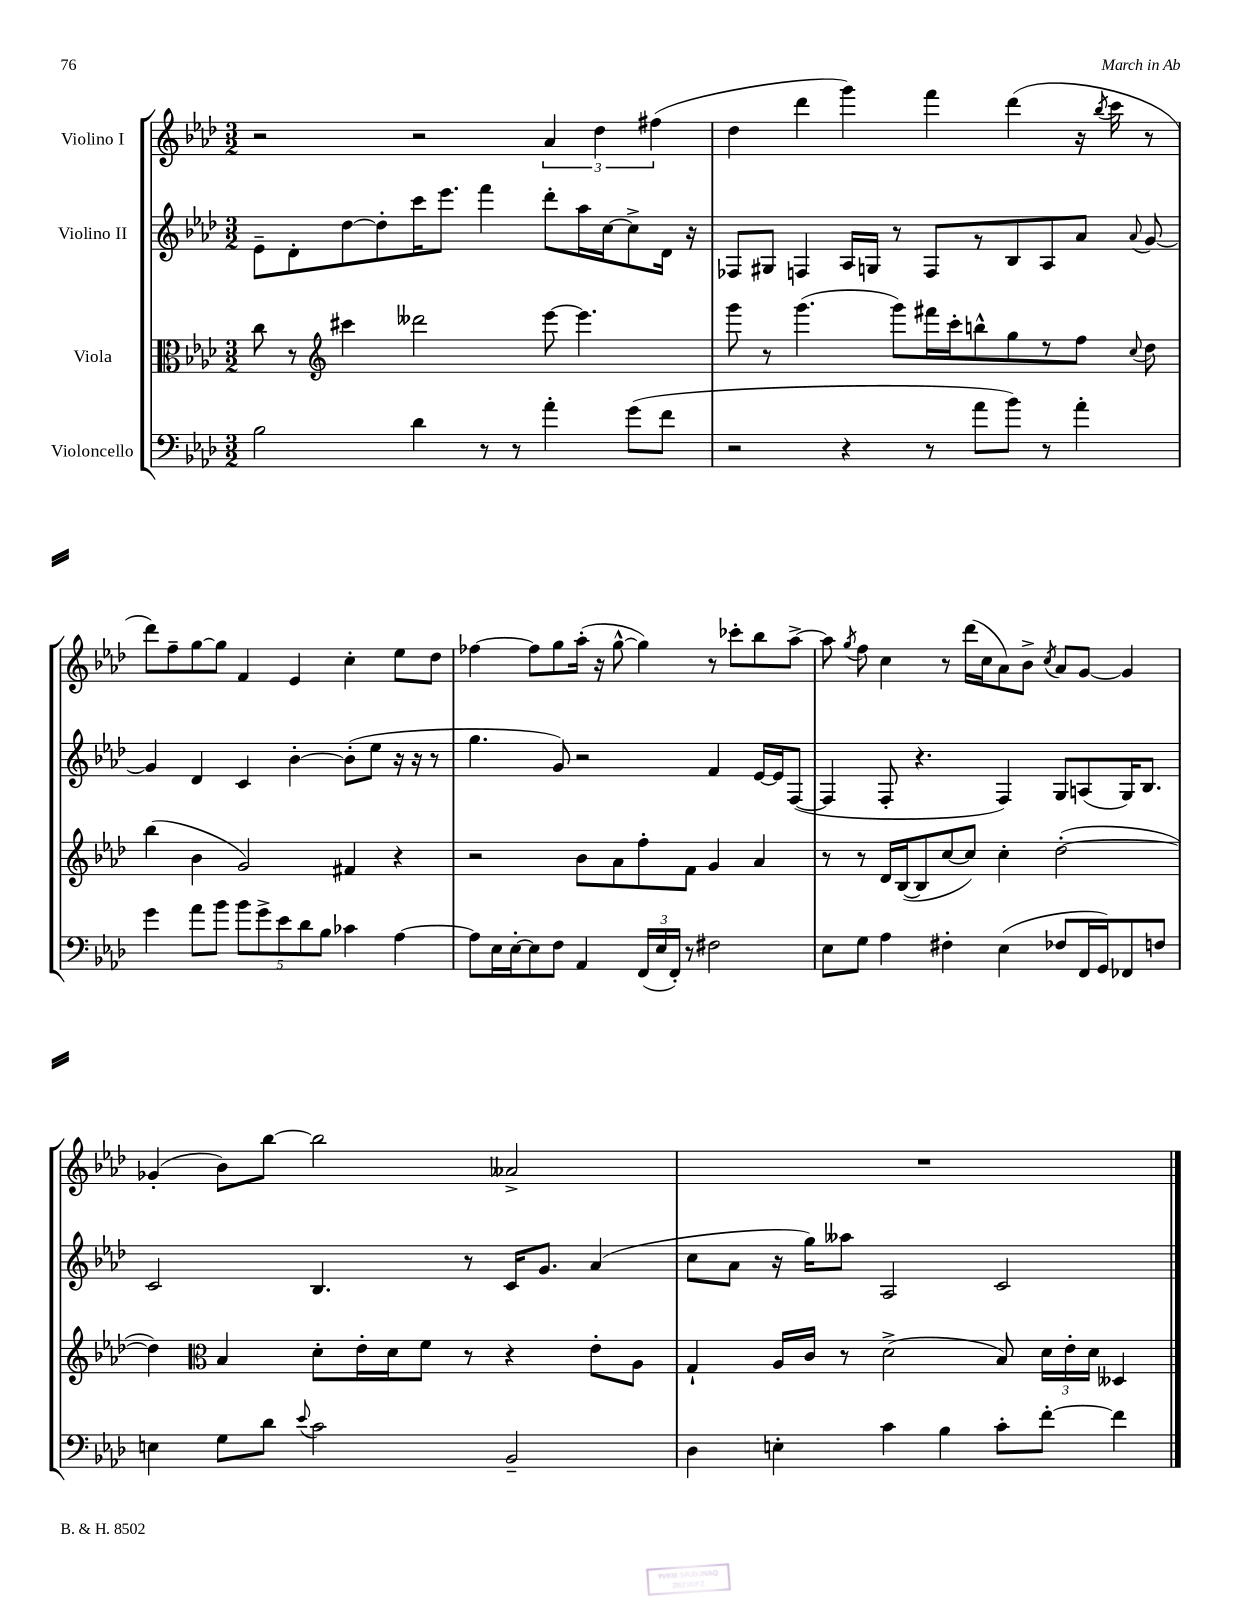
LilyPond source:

<<
\new StaffGroup <<
\new Staff = "s0" \with { instrumentName = "Violino I" } {
    \clef treble \key aes \major \numericTimeSignature \time 3/2
    \autoBeamOff r2 r2 \tuplet 3/2 { aes'4 des''4 fis''4( } |
    des''4 des'''4 g'''4) f'''4 des'''4( r16 \acciaccatura { bes''8 } c'''16 r8 |
    des'''8[) f''8-- g''8~ g''8] f'4 ees'4 c''4-. ees''8[ des''8] |
    fes''4~ fes''8[ g''8 aes''16]-.( r16 g''8~-^ g''4) r8 ces'''8[-. bes''8 aes''8]~-> |
    aes''8 \acciaccatura { g''8 } f''8 c''4 r8 des'''16[( c''16 aes'8) bes'8]-> \acciaccatura { c''8 } aes'8[ g'8]~ g'4 |
    ges'4-.( bes'8[) bes''8]~ bes''2 aeses'2-> |
    R1. \bar "|." |
}
\new Staff = "s1" \with { instrumentName = "Violino II" } {
    \clef treble \key aes \major \numericTimeSignature \time 3/2
    \autoBeamOff ees'8[-- des'8-. des''8~ des''8-. c'''16 ees'''8.] f'''4 des'''8[-. aes''16 c''16~ c''8-> des'16] r16 |
    fes8[ gis8] f4 aes16[ g16] r8 f8[ r8 bes8 aes8 aes'8] \appoggiatura { aes'8 } g'8~ |
    g'4 des'4 c'4 bes'4~-. bes'8[-.( ees''8] r16 r16 r8 |
    g''4. g'8) r2 f'4 ees'16[~ ees'16 f8]~( |
    f4 f8-. r4. f4) g8[ a8( g16) bes8.] |
    c'2 bes4. r8 c'16[ g'8.] aes'4( |
    c''8[ aes'8] r16 g''16[) aeses''8] aes2 c'2 \bar "|." |
}
\new Staff = "s2" \with { instrumentName = "Viola" } {
    \clef alto \key aes \major \numericTimeSignature \time 3/2
    \autoBeamOff c''8 r8 \clef treble cis'''4 deses'''2 ees'''8~ ees'''4. |
    g'''8 r8 g'''4.( g'''8[) fis'''16 c'''16-. b''8-^ g''8 r8 f''8] \appoggiatura { c''8 } des''8 |
    bes''4( bes'4 g'2) fis'4 r4 |
    r2 bes'8[ aes'8 f''8-. f'8] g'4 aes'4 |
    r8 r8 des'16[ bes16~( bes8 c''8~ c''8]) c''4-. des''2~-.( |
    des''4) \clef alto bes4 des'8[-. ees'16-. des'16 f'8] r8 r4 ees'8[-. aes8] |
    g4-! aes16[ c'16] r8 des'2->( bes8) \tuplet 3/2 { des'16[ ees'16-. des'16] } deses4 \bar "|." |
}
\new Staff = "s3" \with { instrumentName = "Violoncello" } {
    \clef bass \key aes \major \numericTimeSignature \time 3/2
    \autoBeamOff bes2 des'4 r8 r8 aes'4-. g'8[( f'8] |
    r2 r4 r8 aes'8[ bes'8]) r8 aes'4-. |
    g'4 aes'8[ bes'8] \tuplet 5/4 { bes'8[ g'8-> ees'8 des'8 bes8] } ces'4 aes4~ |
    aes8[ ees16 ees16~-. ees8 f8] aes,4 \tuplet 3/2 { f,16[( ees16 f,16]-.) } r8 fis2 |
    ees8[ g8] aes4 fis4-. ees4( fes8[ f,16 g,16) fes,8 f8] |
    e4 g8[ des'8] \appoggiatura { ees'8 } c'2 bes,2-- |
    des4 e4-. c'4 bes4 c'8[-. f'8]~-. f'4 \bar "|." |
}
>>
>>
\layout { \context { \Score \remove "Bar_number_engraver" } }
